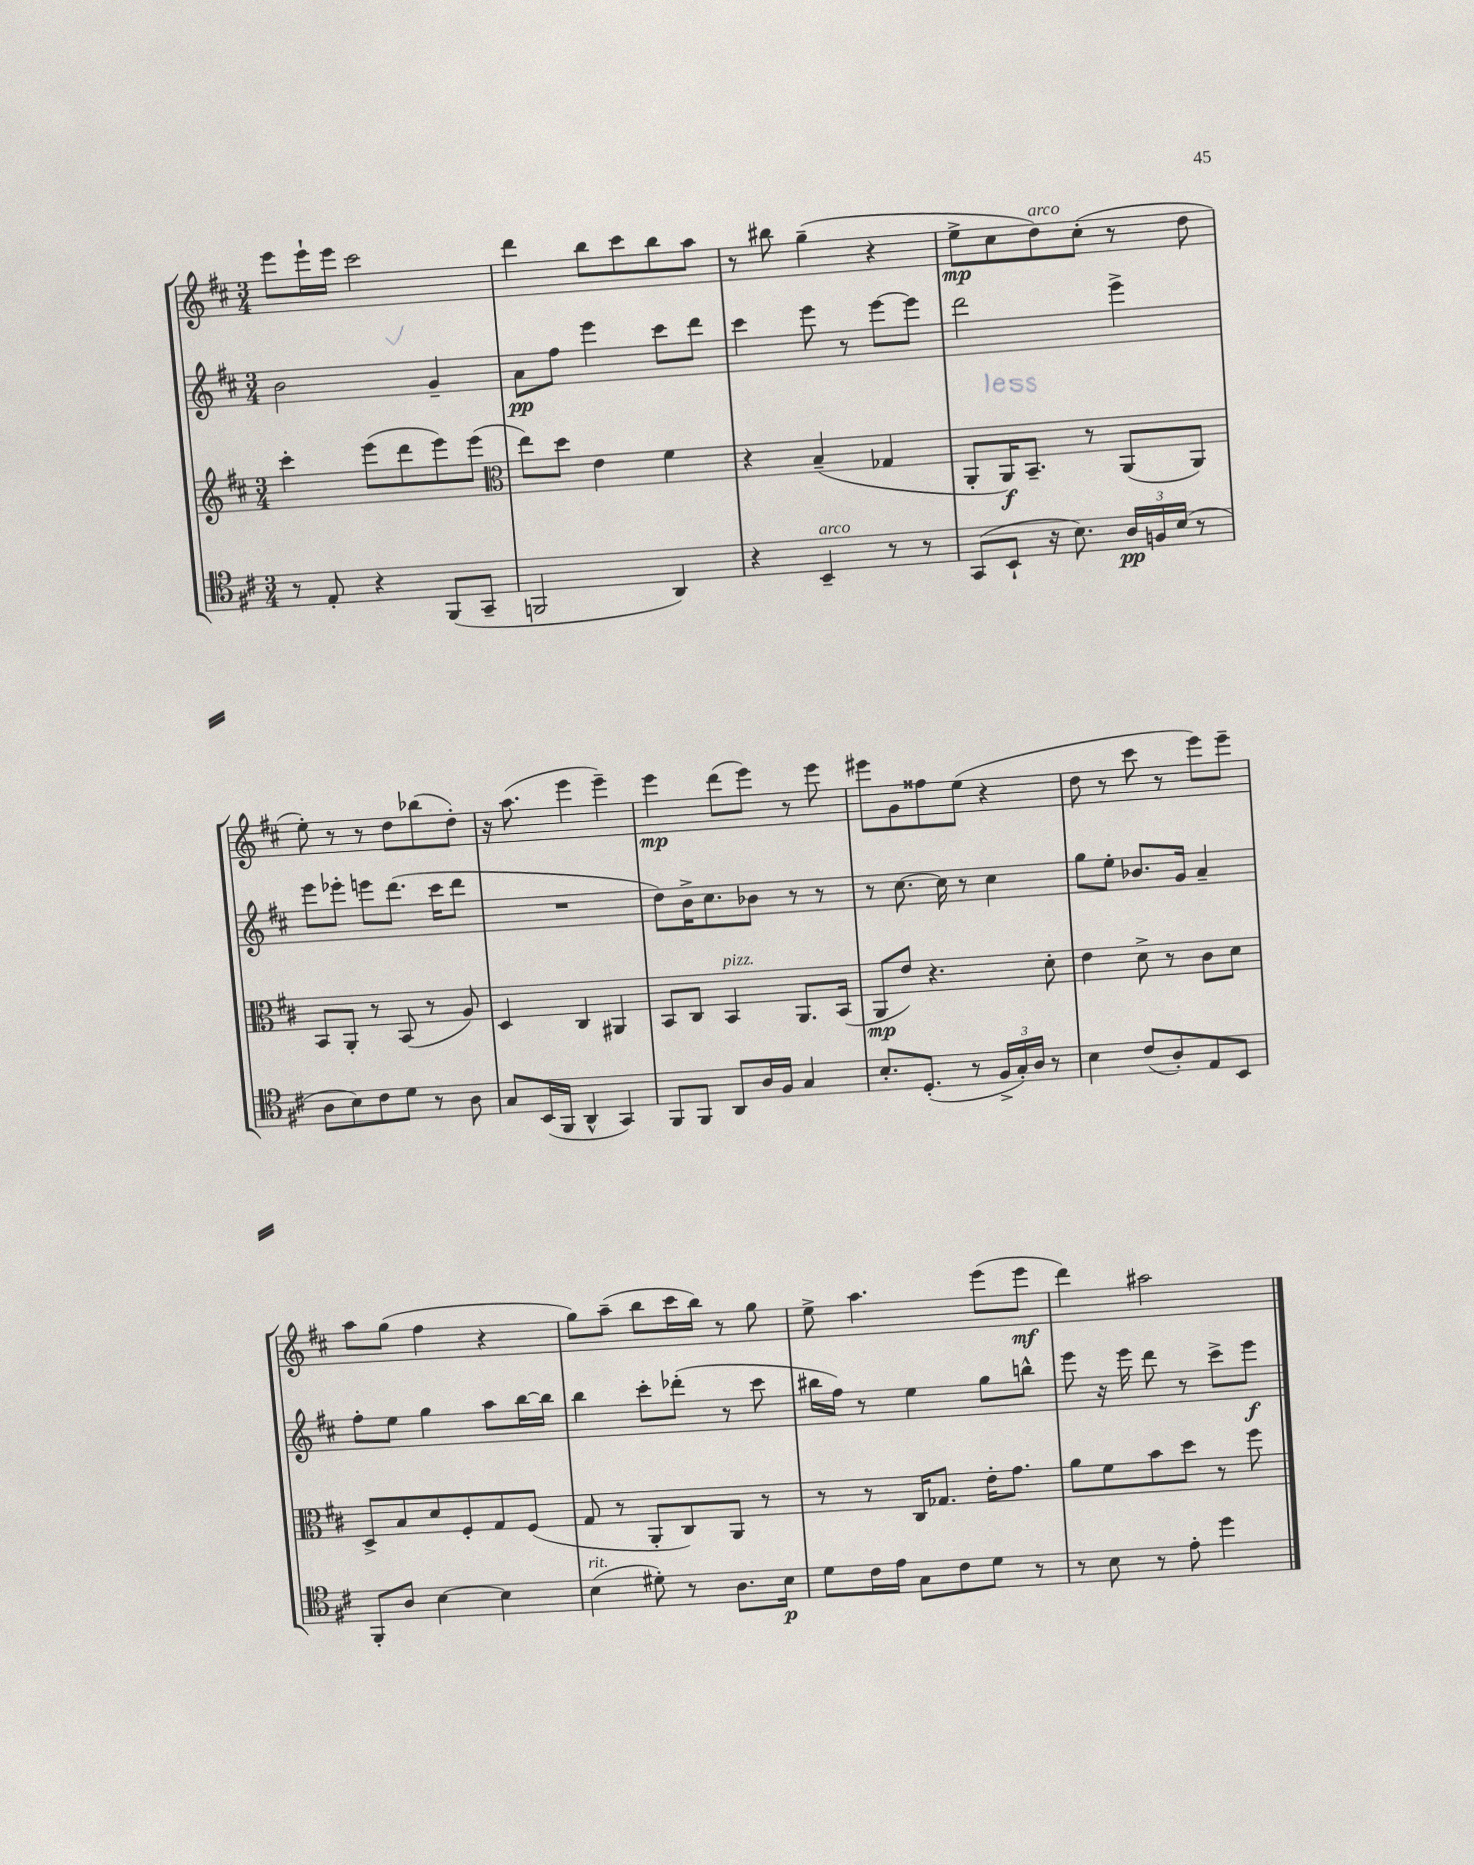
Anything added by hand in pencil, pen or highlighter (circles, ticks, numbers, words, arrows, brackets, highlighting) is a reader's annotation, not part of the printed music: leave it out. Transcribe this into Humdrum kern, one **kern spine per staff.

**kern	**dynam	**kern	**dynam	**kern	**dynam	**kern	**dynam
*part4	*part4	*part3	*part3	*part2	*part2	*part1	*part1
*staff4	*staff4	*staff3	*staff3	*staff2	*staff2	*staff1	*staff1
*clefC4	*	*clefG2	*	*clefG2	*	*clefG2	*
*k[f#c#]	*	*k[f#c#]	*	*k[f#c#]	*	*k[f#c#]	*
*M3/4	*	*M3/4	*	*M3/4	*	*M3/4	*
=20	=20	=20	=20	=20	=20	=20	=20
8r	.	4ccc#'\	.	2b\	.	8eee\L	.
8E'/	.	.	.	.	.	16eee`\L	.
.	.	.	.	.	.	16eee\JJ	.
4r	.	(8eee\L	.	.	.	2ccc#\	.
.	.	8ddd\	.	.	.	.	.
(8FF#/L	.	8eee\)	.	4g~/	.	.	.
8GG~/J	.	(8eee\J	.	.	.	.	.
=21	=21	=21	=21	=21	=21	=21	=21
*	*	*clefC3	*	*	*	*	*
2FFn/	.	8ee\L)	.	8a\L	pp	4ddd\	.
.	.	8dd\J	.	8ff#\J	.	.	.
.	.	4e\	.	4eee\	.	8bb\L	.
.	.	.	.	.	.	8ccc#\	.
4AA/)	.	4f#\	.	8ccc#\L	.	8bb\	.
.	.	.	.	8ddd\J	.	8aa\J	.
=22	=22	=22	=22	=22	=22	=22	=22
4r	.	4r	.	4ccc#\	.	8r	.
.	.	.	.	.	.	8bb#X\	.
!LO:TX:a:i:t=arco	!	!	!	!	!	!	!
4BB~/	.	(4B~/	.	8eee\	.	(4gg~\	.
.	.	.	.	8r	.	.	.
8r	.	4G-X/	.	[8eee\L	.	4r	.
8r	.	.	.	8eee\J]	.	.	.
=23	=23	=23	=23	=23	=23	=23	=23
(8GG/L	.	8AA'/L	.	2ddd\	.	8ee^\L	mp
8BB`/J	.	16AA/K)	f	.	.	8cc#\	.
.	.	8.BB~/J	.	.	.	.	.
!	!	!	!	!	!	!LO:TX:a:i:t=arco	!
16r	.	.	.	.	.	8dd\)	.
8.B\)	.	.	.	.	.	.	.
.	.	8r	.	.	.	(8cc#'\J	.
24A/LL	pp	(8AA/L	.	4eee^\	.	8r	.
24Fn/	.	.	.	.	.	.	.
(24B/JJ	.	.	.	.	.	.	.
8r	.	8AA/J)	.	.	.	8dd\	.
!!LO:LB:g=z
=24	=24	=24	=24	=24	=24	=24	=24
8A\L	.	8BB/L	.	8eee\L	.	8ee'\)	.
8B\)	.	8AA'/J	.	8eee-X'\J	.	8r	.
8c#\	.	8r	.	8eeen\L	.	8r	.
8d\J	.	(8BB/	.	(8.ddd\J	.	8dd\L	.
8r	.	8r	.	.	.	(8bb-X\	.
.	.	.	.	16ccc#\KL	.	.	.
8A\	.	8A/)	.	8ddd\J	.	8dd'\J)	.
=25	=25	=25	=25	=25	=25	=25	=25
8G/L	.	4D/	.	2.r	.	16r	.
.	.	.	.	.	.	(8.aa\	.
(16BB/L	.	.	.	.	.	.	.
16FF#/JJ	.	.	.	.	.	.	.
4AA^^/	.	4C#/	.	.	.	4eee\	.
4GG/)	.	4AA#X/	.	.	.	4eee~\)	.
=26	=26	=26	=26	=26	=26	=26	=26
8FF#/L	.	8BB/L	.	8dd\L)	.	4eee\	mp
8FF#/J	.	8C#/J	.	16b^\K	.	.	.
.	.	.	.	8.cc#\	.	.	.
!	!	!LO:TX:a:i:t=pizz.	!	!	!	!	!
8AA/L	.	4BB/	.	.	.	(8ddd\L	.
16A/L	.	.	.	8b-X\J	.	8eee\J)	.
16F#/JJ	.	.	.	.	.	.	.
4G/	.	8.AA/L	.	8r	.	8r	.
.	.	.	.	8r	.	8eee\	.
.	.	(16BB/Jk	.	.	.	.	.
=27	=27	=27	=27	=27	=27	=27	=27
8.B'/L	.	8AA/L	mp	8r	.	8eee#X\L	.
.	.	8e/J)	.	[8.cc#\	.	8g\	.
(8.D'/J	.	.	.	.	.	.	.
.	.	4.r	.	.	.	8ff##X\	.
.	.	.	.	16cc#\]	.	.	.
8r	.	.	.	8r	.	(8ee\J	.
24F#^/LL	.	.	.	4cc#\	.	4r	.
24G'/)	.	.	.	.	.	.	.
24A/JJ	.	.	.	.	.	.	.
8r	.	8d'\	.	.	.	.	.
=28	=28	=28	=28	=28	=28	=28	=28
4B\	.	4e\	.	8gg\L	.	8dd\	.
.	.	.	.	8ee'\J	.	8r	.
(8c#/L	.	8d^\	.	8.b-X/L	.	8ccc#\	.
8A'/)	.	8r	.	.	.	8r	.
.	.	.	.	16g/Jk	.	.	.
8E/	.	8c#\L	.	4a~/	.	8eee\L)	.
8BB/J	.	8d\J	.	.	.	8eee~\J	.
!!LO:LB:g=z
=29	=29	=29	=29	=29	=29	=29	=29
8FF#'/L	.	8D^/L	.	8ff#'\L	.	8aa\L	.
8A/J	.	8B/	.	8ee\J	.	(8gg\J	.
[4B\	.	8d/	.	4gg\	.	4ff#\	.
.	.	8F#'/	.	.	.	.	.
4B\]	.	8G/	.	8aa\L	.	4r	.
.	.	(8F#/J	.	[16bb\L	.	.	.
.	.	.	.	16bb\JJ]	.	.	.
=30	=30	=30	=30	=30	=30	=30	=30
!LO:TX:a:i:t=rit.	!	!	!	!	!	!	!
(4B\	.	8G/	.	4bb\	.	8gg\L)	.
.	.	8r	.	.	.	(8aa~\J	.
8d#X'\)	.	8AA'/L	.	8ccc#'\L	.	8bb\L	.
8r	.	8C#/)	.	(8ddd-X'\J	.	16ccc#\L	.
.	.	.	.	.	.	16bb\JJ)	.
8.A\L	.	8AA/J	.	8r	.	8r	.
.	.	8r	.	8ccc#\	.	8gg\	.
16B\Jk	p	.	.	.	.	.	.
=31	=31	=31	=31	=31	=31	=31	=31
8d\L	.	8r	.	16bb#X\LL	.	8ee^\	.
.	.	.	.	16ff#\JJ)	.	.	.
16c#\L	.	8r	.	8r	.	4.aa\	.
16e\JJ	.	.	.	.	.	.	.
8G\L	.	16C#/KL	.	4ee\	.	.	.
.	.	8.G-X/J	.	.	.	.	.
8c#\	.	.	.	.	.	.	.
8d\J	.	16e'\KL	.	8gg\L	.	(8eee\L	.
.	.	8.g\J	.	.	.	.	.
8r	.	.	.	8bbn^^\J	.	8eee\J	mf
=32	=32	=32	=32	=32	=32	=32	=32
8r	.	8a\L	.	8eee\	.	4ddd\)	.
8B\	.	8f#\	.	16r	.	.	.
.	.	.	.	16eee\	.	.	.
8r	.	8b\	.	8ddd\	.	2aa#X\	.
8e'\	.	8dd\J	.	8r	.	.	.
4dd\	.	8r	.	8ccc#^\L	.	.	.
.	.	8ff#\	.	8eee\J	f	.	.
==	==	==	==	==	==	==	==
*-	*-	*-	*-	*-	*-	*-	*-
